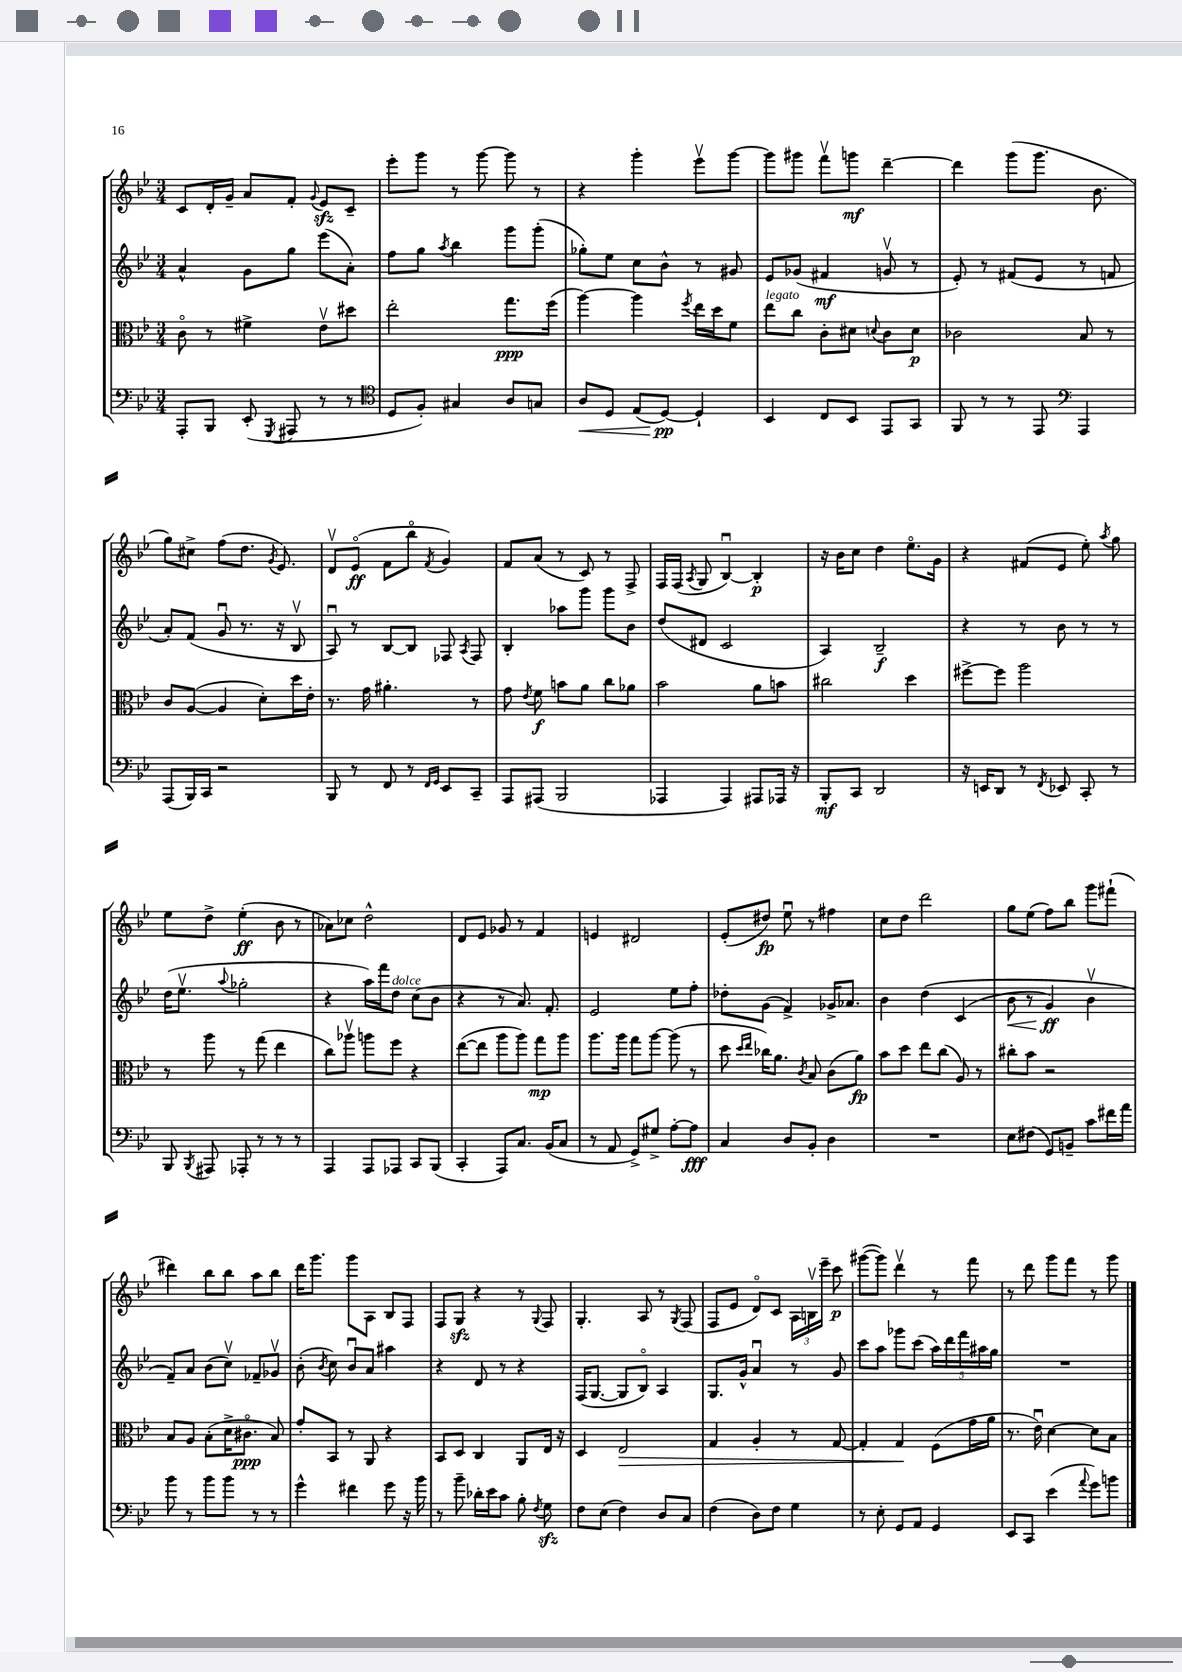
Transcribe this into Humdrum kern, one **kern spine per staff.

**kern	**dynam	**kern	**dynam	**kern	**dynam	**kern	**dynam
*part4	*part4	*part3	*part3	*part2	*part2	*part1	*part1
*staff4	*staff4	*staff3	*staff3	*staff2	*staff2	*staff1	*staff1
*clefF4	*	*clefC3	*	*clefG2	*	*clefG2	*
*k[b-e-]	*	*k[b-e-]	*	*k[b-e-]	*	*k[b-e-]	*
*M3/4	*	*M3/4	*	*M3/4	*	*M3/4	*
=109	=109	=109	=109	=109	=109	=109	=109
8AAA'/L	.	8c\	.	4a^^/	.	8c/L	.
8BBB-/J	.	8r	.	.	.	16d'/L	.
.	.	.	.	.	.	16g~/JJ	.
(8EE-'/	.	4f#X^\	.	8g\L	.	8a/L	.
8qGGG/	.	.	.	.	.	.	.
8AAA#X/	.	.	.	8gg\J	.	8f'/J	.
.	.	.	.	.	.	8qqg/	.
8r	.	8e-v\L	.	(8eee-\L	.	8e-zz/L	.
8r	.	8dd#X\J	.	8a'\J)	.	8c~/J	.
=110	=110	=110	=110	=110	=110	=110	=110
*clefC4	*	*	*	*	*	*	*
8D/L	.	2ee-'\	.	8ff\L	.	8eee-'\L	.
8F'/J)	.	.	.	8gg\J	.	8ggg\J	.
.	.	.	.	8qaa/	.	.	.
4G#X/	.	.	.	4bb-\	.	8r	.
.	.	.	.	.	.	[8ggg\	.
8A/L	.	8.gg\L	ppp	8ggg\L	.	8ggg\]	.
8Gn/J	.	.	.	(8ggg'\J	.	8r	.
.	.	(16ff\Jk	.	.	.	.	.
=111	=111	=111	=111	=111	=111	=111	=111
!	!LO:HP:b	!	!	!	!	!	!
8A/L	<	[4aa\)	.	8gg-X'\L)	.	4r	.
8D/J	.	.	.	8ee-\J	.	.	.
(8E-/L	.	4aa\]	.	8cc\L	.	4ggg'\	.
[8D/J)	pp	.	.	8b-^^\J	.	.	.
.	.	8qff/	.	.	.	.	.
4D`/]	[	16ee-\LL	.	8r	.	8eee-v\L	.
.	.	16dd\J	.	.	.	.	.
.	.	8f\J	.	8g#X/	.	[8ggg\J	.
=112	=112	=112	=112	=112	=112	=112	=112
!	!	!LO:TX:a:i:t=legato	!	!	!	!	!
4BB-/	.	8ee-\L	.	8e-/L	.	8ggg\L]	.
.	.	8cc\J	.	(8g-X/J	.	8ggg#X\J	.
8C/L	.	8c'\L	.	4f#X/	mf	8fffv\L	.
8BB-/J	.	8d#X\J	.	.	.	8gggn\J	mf
.	.	8qqdn/	.	.	.	.	.
8EE-/L	.	8c\L	.	8gnv/	.	[4ddd~\	.
8GG/J	.	8d\J	p	8r	.	.	.
=113	=113	=113	=113	=113	=113	=113	=113
8FF/	.	2c-X\	.	8e-'/)	.	4ddd\]	.
8r	.	.	.	8r	.	.	.
8r	.	.	.	(8f#X/L	.	(8ggg\L	.
8EE-/	.	.	.	8e-/J	.	8.ggg\J	.
*clefF4	*	*	*	*	*	*	*
4AAA/	.	8B-/	.	8r	.	.	.
.	.	.	.	.	.	8.b-\	.
.	.	8r	.	8fn/	.	.	.
!!LO:LB:g=z
=114	=114	=114	=114	=114	=114	=114	=114
(8AAA/L	.	8c/L	.	8a'/L)	.	8gg\L)	.
16BBB-/L)	.	([8A/J	.	(8f/J	.	8cc#X^\J	.
16CC/JJ	.	.	.	.	.	.	.
2r	.	4A/]	.	8gu/	.	(8ff\L	.
.	.	.	.	8.r	.	8.dd\J	.
.	.	8d'\L)	.	.	.	.	.
.	.	.	.	.	.	8qg/	.
.	.	.	.	16r	.	8.e-/)	.
.	.	16dd\L	.	8B-v/	.	.	.
.	.	16e-'\JJ	.	.	.	.	.
=115	=115	=115	=115	=115	=115	=115	=115
8BBB-/	.	8.r	.	8Au/)	.	8dv/L	.
8r	.	.	.	8r	.	(8e-/J	ff
.	.	16g\	.	.	.	.	.
8FF/	.	4.a#X'\	.	[8B-/L	.	8f\L	.
8r	.	.	.	8B-/J]	.	8bb-\J	.
16qqFF/LL	.	.	.	.	.	.	.
16qqGG/JJ	.	.	.	.	.	8qf/	.
8EE-/L	.	.	.	8F-X/	.	4g/)	.
.	.	.	.	8qA/	.	.	.
8CC~/J	.	8r	.	8F-/	.	.	.
=116	=116	=116	=116	=116	=116	=116	=116
8AAA/L	.	8g\	.	4B-'/	.	8f/L	.
.	.	8qe-/	.	.	.	.	.
(8AAA#X/J	.	8f\	f	.	.	(8a/J	.
2BBB-/	.	8bn\L	.	8aa-X\L	.	8r	.
.	.	8a\J	.	8ggg\J	.	8c/)	.
.	.	8cc\L	.	8ggg\L	.	8r	.
.	.	8a-X\J	.	8b-\J	.	8F^/	.
=117	=117	=117	=117	=117	=117	=117	=117
4AAA-X/	.	2b-\	.	(8dd/L	.	16F/LL	.
.	.	.	.	.	.	(16F/JJ	.
.	.	.	.	.	.	8qA/	.
.	.	.	.	8d#X/J	.	8G/	.
4AAA-/)	.	.	.	2c/	.	[4B-u/)	.
8AAA#X/L	.	8a\L	.	.	.	4B-'/]	p
16AAA-X/Jk	.	8bn\J	.	.	.	.	.
16r	.	.	.	.	.	.	.
=118	=118	=118	=118	=118	=118	=118	=118
8BBB-'/L	mf	2cc#X\	.	4A/)	.	16r	.
.	.	.	.	.	.	16b-\KL	.
8CC/J	.	.	.	.	.	8cc\J	.
2DD/	.	.	.	2B-~/	f	4dd\	.
.	.	4dd\	.	.	.	8.ee-\L	.
.	.	.	.	.	.	16g\Jk	.
=119	=119	=119	=119	=119	=119	=119	=119
16r	.	[8ff#X^\L	.	4r	.	4r	.
16EEn/KL	.	.	.	.	.	.	.
8DD/J	.	8ff#\J]	.	.	.	.	.
8r	.	2aa\	.	8r	.	(8f#X/L	.
8qFF/	.	.	.	.	.	.	.
8EE-X/	.	.	.	8b-\	.	8e-/J	.
8CC'/	.	.	.	8r	.	8ee-'\)	.
.	.	.	.	.	.	8qaa/	.
8r	.	.	.	8r	.	8gg\	.
!!LO:LB:g=z
=120	=120	=120	=120	=120	=120	=120	=120
8BBB-/	.	8r	.	(16dd\KL	.	8ee-\L	.
.	.	.	.	8.ee-v\J	.	.	.
8qBBB-/	.	.	.	.	.	.	.
8AAA#X/	.	8aa\	.	.	.	8dd^\J	.
.	.	.	.	8qqaa/	.	.	.
8AAA-X'/	.	8r	.	2gg-X'\	.	(4ee-'\	ff
8r	.	(8gg\	.	.	.	.	.
8r	.	4ee-\	.	.	.	8b-\	.
8r	.	.	.	.	.	8r	.
=121	=121	=121	=121	=121	=121	=121	=121
4AAA/	.	8cc\L)	.	4r	.	8a-X\L)	.
.	.	8aa-Xv\J	.	.	.	8cc-X\J	.
8AAA/L	.	8aan\L	.	16aa\LL)	.	2dd^^\	.
.	.	.	.	16fff\J	.	.	.
!	!	!	!	!LO:TX:a:i:t=dolce	!	!	!
8AAA-X/J	.	8ff\J	.	8dd\J	.	.	.
8CC/L	.	4r	.	(8cc\L	.	.	.
(8BBB-/J	.	.	.	8b-\J	.	.	.
=122	=122	=122	=122	=122	=122	=122	=122
4CC'/	.	([8ee-\L	.	4r	.	8d/L	.
.	.	8ee-\J]	.	.	.	8e-/J	.
8AAA/L)	.	8aa\L	.	8r	.	8g-X/	.
8.C/J	.	8aa\J)	.	8.a/)	.	8r	.
.	.	8gg\L	mp	.	.	4f/	.
(16BB-/KL	.	.	.	8.f'/	.	.	.
8C/J	.	8aa\J	.	.	.	.	.
=123	=123	=123	=123	=123	=123	=123	=123
8r	.	8.aa\L	.	2e-/	.	4en/	.
8AA/	.	.	.	.	.	.	.
.	.	16aa\Jk	.	.	.	.	.
8GG^/L)	.	8gg\L	.	.	.	2d#X/	.
8G#X^/J	.	[8aa\J	.	.	.	.	.
[8A'\L	.	(8aa\]	.	8ee-\L	.	.	.
8A\J]	fff	8r	.	8ff'\J	.	.	.
=124	=124	=124	=124	=124	=124	=124	=124
4C/	.	8dd\	.	8dd-X'\L	.	(8e-'/L	.
.	.	16qqdd/LL	.	.	.	.	.
.	.	16qqee-/JJ	.	.	.	.	.
.	.	16cc-X\KL)	.	(8g\J	.	8dd#X/J)	fp
.	.	8.a\J	.	.	.	.	.
8D/L	.	.	.	4f^/)	.	8ee-u\	.
.	.	8qc/	.	.	.	.	.
8BB-'/J	.	8B-/	.	.	.	8r	.
4D\	.	(8c\L	.	16g-X^/KL	.	4ff#X\	.
.	.	.	.	8.a-X/J	.	.	.
.	.	8a\J)	fp	.	.	.	.
=125	=125	=125	=125	=125	=125	=125	=125
2.r	.	8b-\L	.	4b-\	.	8cc\L	.
.	.	8dd\J	.	.	.	8dd\J	.
.	.	8ee-\L	.	(4dd\	.	2ddd\	.
.	.	(8cc\J	.	.	.	.	.
.	.	8A/)	.	(4c/	.	.	.
.	.	8r	.	.	.	.	.
=126	=126	=126	=126	=126	=126	=126	=126
!	!	!	!	!	!LO:HP:b	!	!
8E-\L	.	8cc#X'\L	.	8b-\	<	8gg\L	.
(8F#X\J	.	8b-\J	.	8r	.	(8ee-\J	.
8GG/L)	.	2r	.	4g/)	ff	8ff\L)	.
8BBn~/J	.	.	.	.	.	8bb-\J	.
8c\L	.	.	.	4b-v\	[	8ggg\L	.
16f#X\L	.	.	.	.	.	(8fff#X`\J	.
16a\JJ	.	.	.	.	.	.	.
!!LO:LB:g=z
=127	=127	=127	=127	=127	=127	=127	=127
8b-\	.	8B-/L	.	8f~/L)	.	4ddd#X\)	.
8r	.	8A/J	.	8a/J	.	.	.
8b-\L	.	(8B-'\L	.	(8b-\L	.	8bb-\L	.
8b-\J	.	16d^\K	.	8ccv\J)	.	8bb-\J	.
.	.	8.c#X\J	ppp	.	.	.	.
8r	.	.	.	8f-X~/L	.	8aa\L	.
8r	.	8B-/)	.	8g-Xv/J	.	8bb-\J	.
=128	=128	=128	=128	=128	=128	=128	=128
4g^^\	.	8g'/L	.	(8b-'\	.	16ddd\KL	.
.	.	.	.	.	.	8.ggg\J	.
.	.	.	.	8qb-/	.	.	.
.	.	8BB-/J	.	8cc\)	.	.	.
4f#X\	.	8r	.	8b-u/L	.	8ggg\L	.
.	.	8AA/	.	8a/J	.	8A\J	.
8g\	.	4r	.	4aa#X\	.	8B-/L	.
16r	.	.	.	.	.	8F/J	.
16b-\	.	.	.	.	.	.	.
=129	=129	=129	=129	=129	=129	=129	=129
8r	.	8BB-/L	.	4r	.	8F/L	.
8b-~\	.	8D/J	.	.	.	8Gzz/J	.
16d-X'\LL	.	4C/	.	8d/	.	4r	.
16e-\J	.	.	.	.	.	.	.
8c\J	.	.	.	8r	.	.	.
8B-'\	.	8AA/L	.	4r	.	8r	.
8qF/	.	.	.	.	.	8qqG/	.
8Gzz\	.	16E-/Jk	.	.	.	8F/	.
.	.	16r	.	.	.	.	.
=130	=130	=130	=130	=130	=130	=130	=130
8F\L	.	4D/	.	(16F/KL	.	4.G'/	.
.	.	.	.	[8.G/J	.	.	.
(8E-\J	.	.	.	.	.	.	.
!	!	!	!LO:HP:b	!	!	!	!
4F\)	.	2E-/	>	8G/L]	.	.	.
.	.	.	.	8B-/J)	.	8A/	.
8D/L	.	.	.	4A/	.	8r	.
.	.	.	.	.	.	8qG/	.
8C/J	.	.	.	.	.	(8F/	.
=131	=131	=131	=131	=131	=131	=131	=131
(4F\	.	4G/	.	8.G/L	.	8F/L	.
.	.	.	.	.	.	8e-/J	.
.	.	.	.	16g^^/Jk	.	.	.
8D\L)	.	4A'/	.	4au/	.	8d/L)	.
8F\J	.	.	.	.	.	8c/J	.
4G\	.	8r	.	8r	.	24A\LL	.
.	.	.	.	.	.	24Bnv\	.
.	.	.	.	.	.	24eee-~\JJ	.
.	.	[8G/	.	8g/	.	8ccc\	p
=132	=132	=132	=132	=132	=132	=132	=132
8r	.	4G'/]	.	8ccc\L	.	([8ggg#X\L	.
8E-'\	.	.	.	8aa\J	.	8ggg#\J])	.
8GG/L	.	4G/	.	8ggg-X\L	.	4dddv\	.
8AA/J	.	.	.	(8ccc\J	.	.	.
4GG/	.	(8F\L	]	20aa\LL)	.	8r	.
.	.	.	.	20ddd\	.	.	.
.	.	.	.	20fff\	.	.	.
.	.	16g\L	.	.	.	8fff\	.
.	.	.	.	20aa#X\	.	.	.
.	.	16a\JJ	.	.	.	.	.
.	.	.	.	20gg\JJ	.	.	.
=133	=133	=133	=133	=133	=133	=133	=133
8EE-/L	.	8.r	.	2.r	.	8r	.
8CC/J	.	.	.	.	.	8ddd\	.
.	.	16e-u\)	.	.	.	.	.
(4e-\	.	[4d\	.	.	.	8ggg\L	.
.	.	.	.	.	.	8fff\J	.
8qqa/	.	.	.	.	.	.	.
8g\L)	.	8d\L]	.	.	.	8r	.
8bn\J	.	8B-\J	.	.	.	8ggg\	.
==	==	==	==	==	==	==	==
*-	*-	*-	*-	*-	*-	*-	*-
